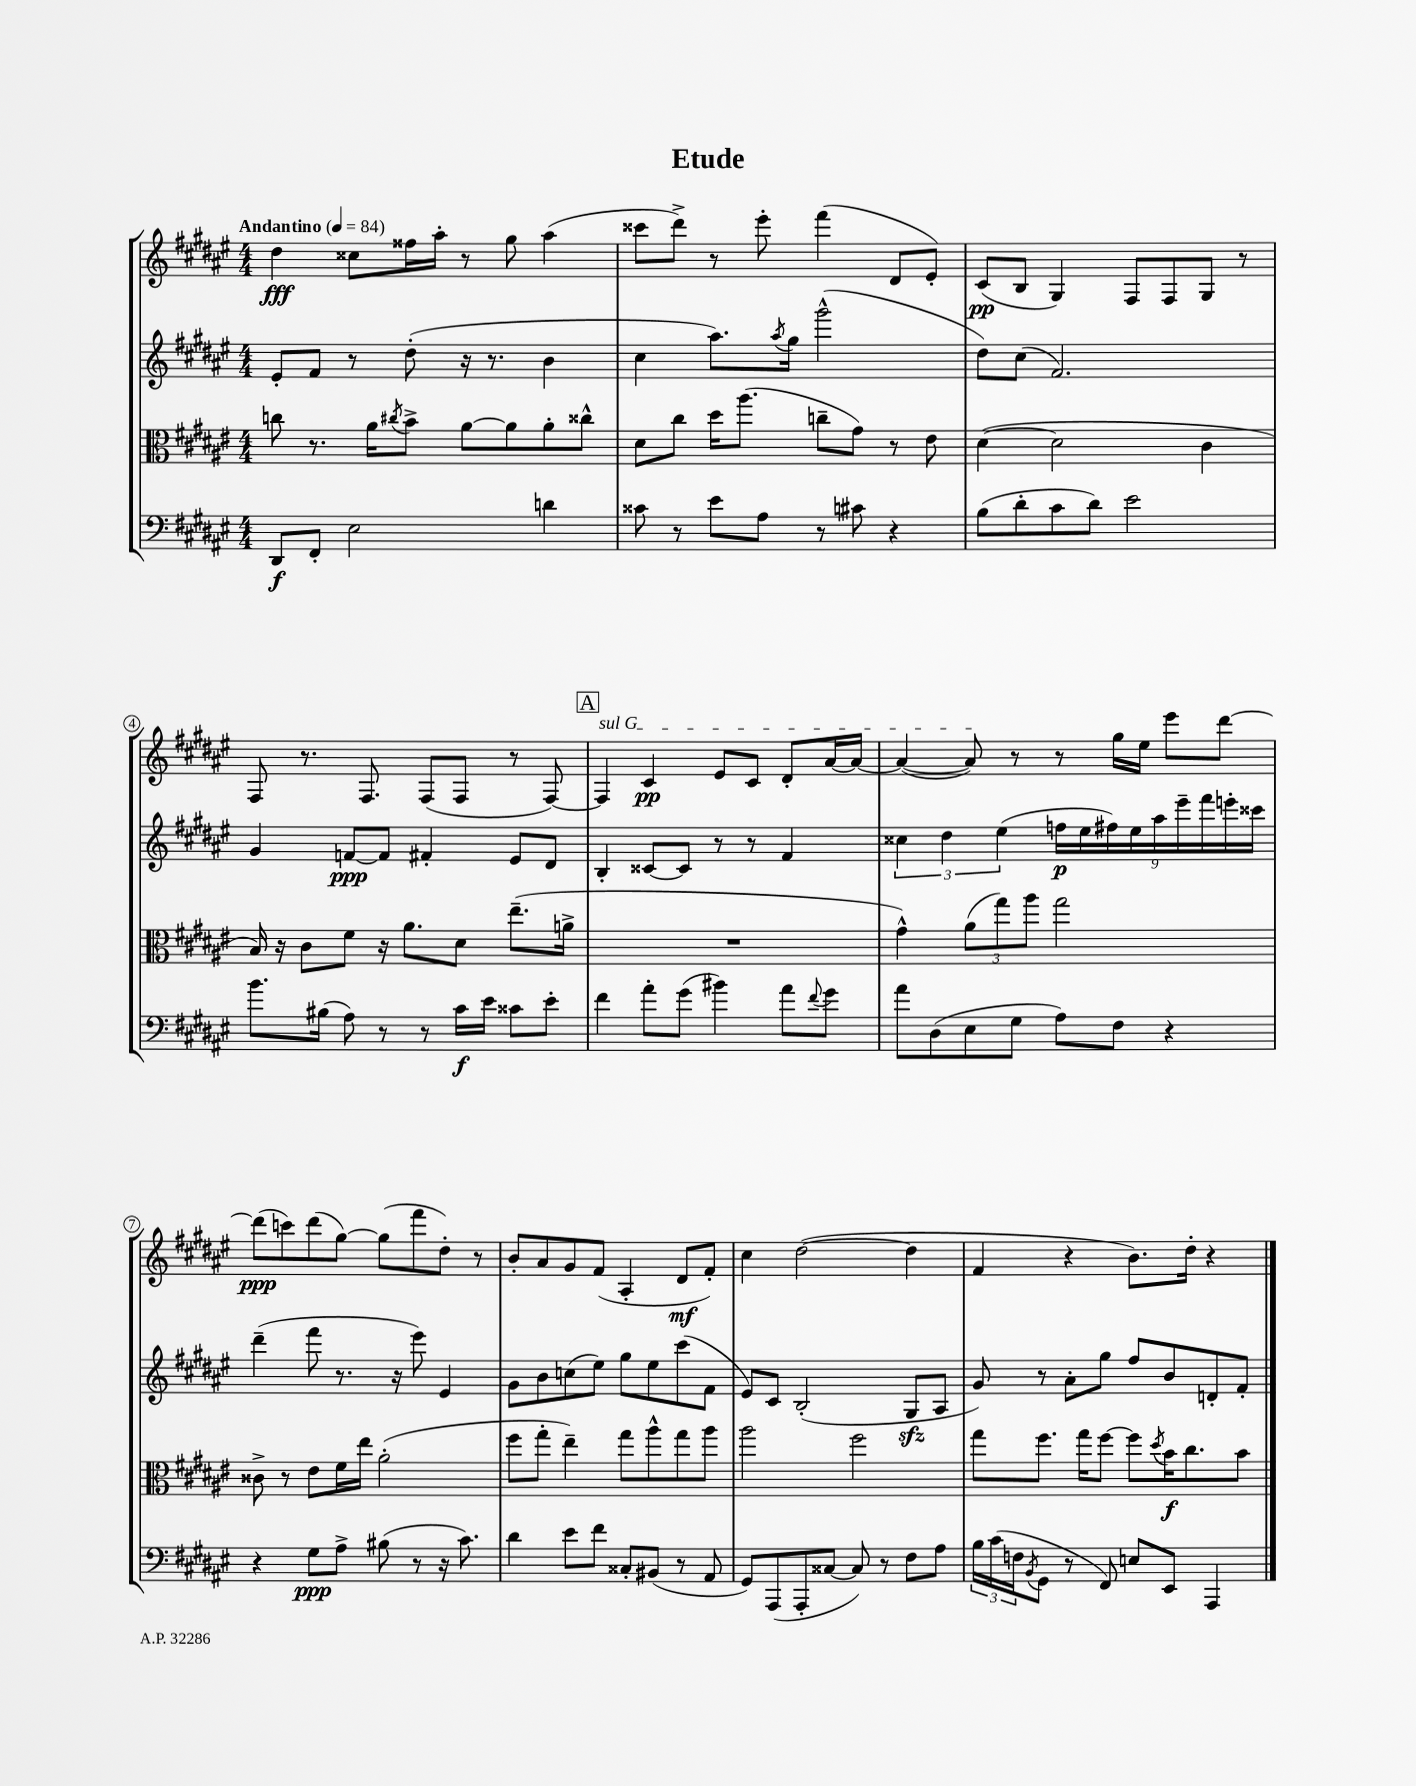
\header { title = "Etude" }
<<
\new StaffGroup <<
\new Staff = "s0" {
    \clef treble \key fis \major \numericTimeSignature \time 4/4 \tempo "Andantino" 4 = 84
    dis''4\fff cisis''8 fisis''16 ais''16-. r8 gis''8 ais''4( |
    cisis'''8 dis'''8->) r8 eis'''8-. fis'''4( dis'8 eis'8-.) |
    cis'8\pp( b8 gis4) fis8 fis8 gis8 r8 |
    fis8 r8. fis8. fis8( fis8 r8 fis8~) |
    \mark \markup { \box "A" } \once \override TextSpanner.bound-details.left.text = \markup { \italic "sul G" } fis4\startTextSpan cis'4\pp eis'8 cis'8 dis'8-. ais'16~ ais'16~ |
    ais'4~( ais'8\stopTextSpan) r8 r8 gis''16 eis''16 eis'''8 dis'''8~ |
    dis'''8\ppp( c'''8) dis'''8( gis''8~) gis''8( fis'''8 dis''8-.) r8 |
    b'8-. ais'8 gis'8 fis'8( ais4-. dis'8\mf fis'8-.) |
    cis''4 dis''2~( dis''4 |
    fis'4 r4 b'8.) dis''16-. r4 \bar "|." |
}
\new Staff = "s1" {
    \clef treble \key fis \major \numericTimeSignature \time 4/4
    eis'8-. fis'8 r8 dis''8-.( r16 r8. b'4 |
    cis''4 ais''8.) \acciaccatura { ais''8 } gis''16 gis'''2-^( |
    dis''8) cis''8( fis'2.) |
    gis'4 f'8~\ppp f'8 fis'4-. eis'8 dis'8 |
    \mark \markup { \box "A" } b4-. cisis'8~ cisis'8 r8 r8 fis'4 |
    \tuplet 3/2 { cisis''4 dis''4 eis''4( } \tuplet 9/8 { f''16\p eis''16 fis''16) eis''16 ais''16 eis'''16-- fis'''16 e'''16-. cisis'''16 } |
    dis'''4--( fis'''8 r8. r16 eis'''8) eis'4 |
    gis'8 b'8 c''8( eis''8) gis''8 eis''8 cis'''8( fis'8 |
    eis'8) cis'8 b2-.( gis8\sfz ais8 |
    gis'8) r8 ais'8-. gis''8 fis''8 b'8 d'8-. fis'8-. \bar "|." |
}
\new Staff = "s2" {
    \clef alto \key fis \major \numericTimeSignature \time 4/4
    c''8 r8. ais'16 \acciaccatura { cis''8 } b'8-> ais'8~ ais'8 ais'8-. cisis''8-^ |
    dis'8 cis''8 dis''16 ais''8.( c''8-- gis'8) r8 eis'8 |
    dis'4~( dis'2 cis'4 |
    b16) r16 cis'8 fis'8 r16 ais'8. dis'8 eis''8.--( a'16-> |
    \mark \markup { \box "A" } R1 |
    gis'4-^) \tuplet 3/2 { ais'8( gis''8) ais''8 } gis''2 |
    cisis'8-> r8 eis'8 fis'16 eis''16 ais'2-.( |
    fis''8 gis''8-. eis''4--) gis''8 ais''8-^ gis''8 ais''8 |
    ais''2 fis''2 |
    gis''8 fis''8. gis''16 fis''8~ fis''8 \acciaccatura { dis''8 } b'16\f cis''8. b'8 \bar "|." |
}
\new Staff = "s3" {
    \clef bass \key fis \major \numericTimeSignature \time 4/4
    dis,8\f fis,8-. eis2 d'4 |
    cisis'8 r8 eis'8 ais8 r8 cis'8 r4 |
    b8( dis'8-. cis'8 dis'8) eis'2 |
    b'8. bis16( ais8) r8 r8 cis'16\f eis'16 cisis'8 eis'8-. |
    \mark \markup { \box "A" } fis'4 ais'8-. gis'8( bis'4) ais'8 \appoggiatura { fis'8 } gis'8 |
    ais'8 dis8( eis8 gis8 ais8) fis8 r4 |
    r4 gis8\ppp ais8-> bis8( r8 r16 cis'8.) |
    dis'4 eis'8 fis'8 cisis8-. bis,8( r8 ais,8 |
    gis,8) ais,,8( ais,,8-. cisis8~ cisis8) r8 fis8 ais8 |
    \tuplet 3/2 { b16 cis'16( f16 } \acciaccatura { b,8 } gis,8 r8 fis,8) e8 eis,8 ais,,4 \bar "|." |
}
>>
>>
\layout { \context { \Score \override BarNumber.stencil = #(make-stencil-circler 0.1 0.3 ly:text-interface::print) } }
